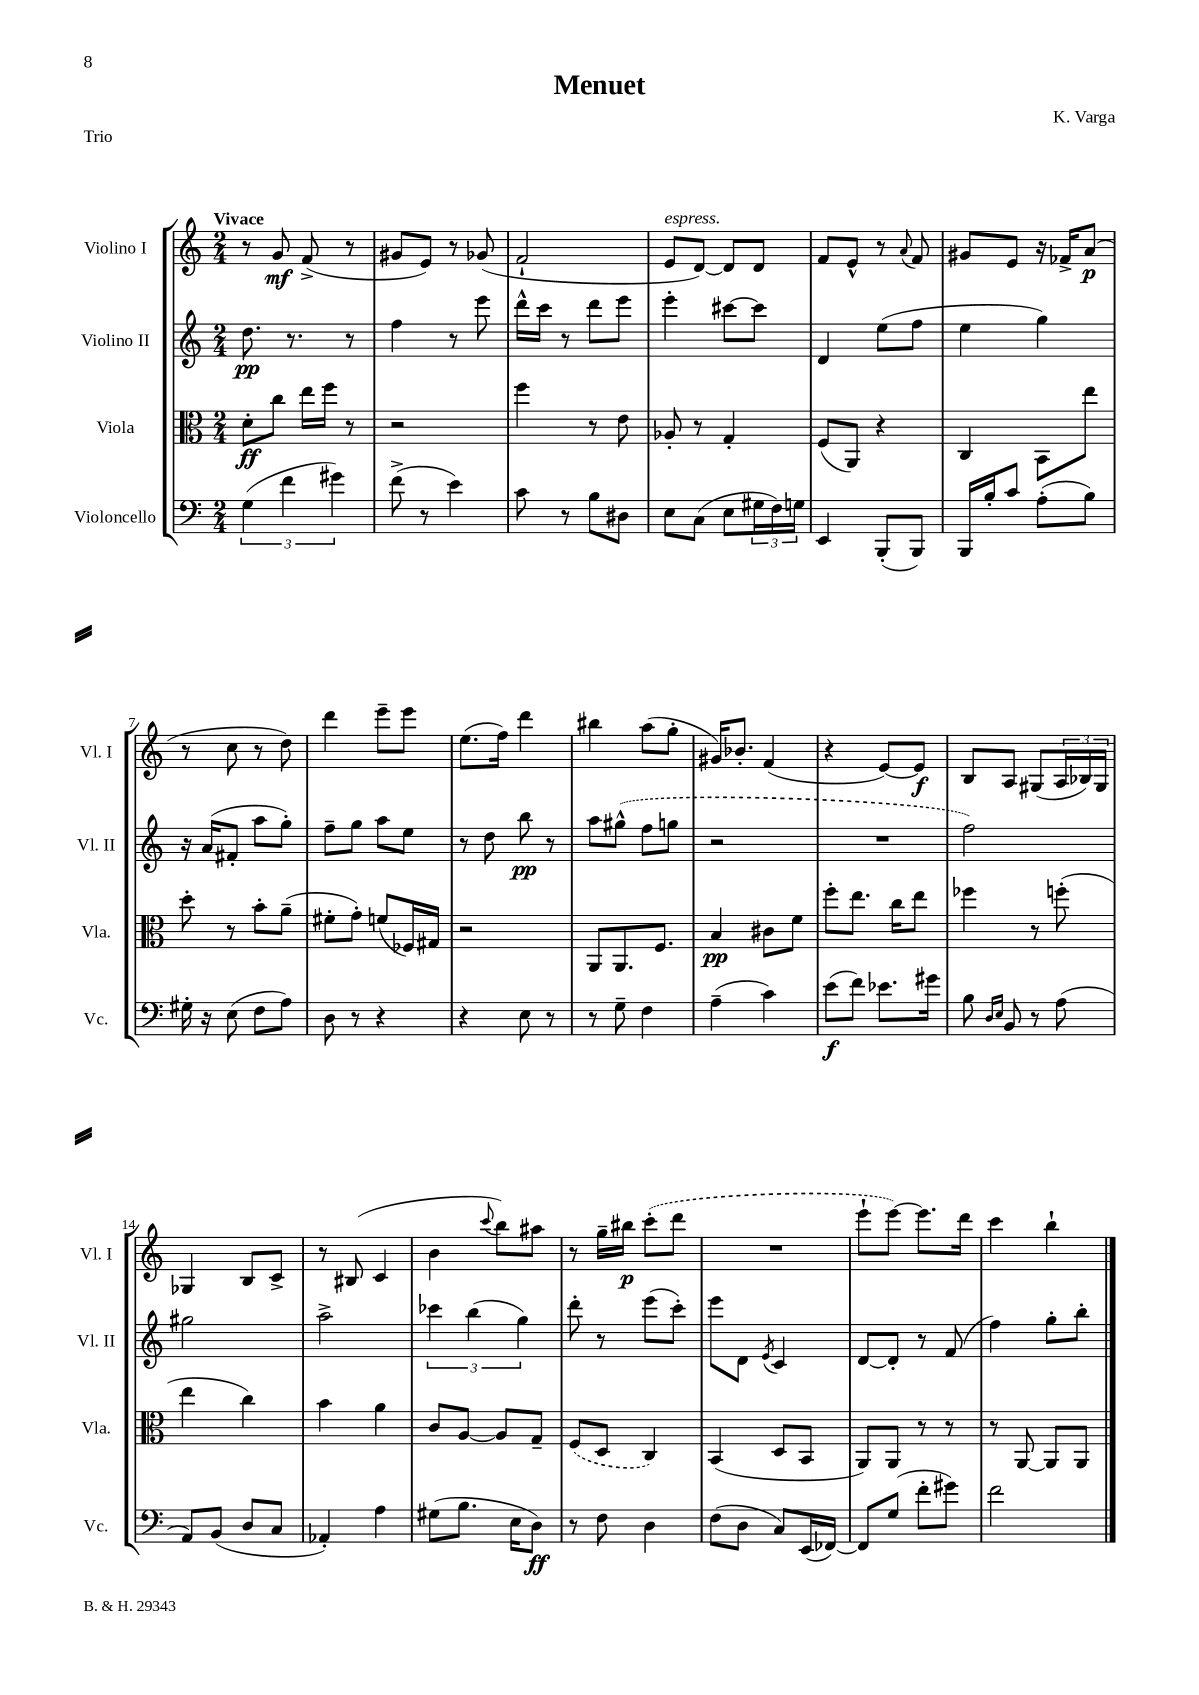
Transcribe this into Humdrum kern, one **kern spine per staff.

**kern	**dynam	**kern	**dynam	**kern	**dynam	**kern	**dynam
*part4	*part4	*part3	*part3	*part2	*part2	*part1	*part1
*staff4	*staff4	*staff3	*staff3	*staff2	*staff2	*staff1	*staff1
*I"Violoncello	*	*I"Viola	*	*I"Violino II	*	*I"Violino I	*
*I'Vc.	*	*I'Vla.	*	*I'Vl. II	*	*I'Vl. I	*
*clefF4	*	*clefC3	*	*clefG2	*	*clefG2	*
*k[]	*	*k[]	*	*k[]	*	*k[]	*
*M2/4	*	*M2/4	*	*M2/4	*	*M2/4	*
=1	=1	=1	=1	=1	=1	=1	=1
!	!	!	!	!	!	!LO:TX:a:B:t=Vivace	!
(6G\	.	8d'\L	ff	8.dd\	pp	8r	.
.	.	8cc\J	.	.	.	8g/	mf
6f\	.	.	.	.	.	.	.
.	.	.	.	8.r	.	.	.
.	.	16ee\LL	.	.	.	(8f^/	.
.	.	16ff\JJ	.	.	.	.	.
6g#X\)	.	.	.	.	.	.	.
.	.	8r	.	8r	.	8r	.
=2	=2	=2	=2	=2	=2	=2	=2
(8f^\	.	2r	.	4ff\	.	8g#X/L	.
8r	.	.	.	.	.	8e/J)	.
4e\)	.	.	.	8r	.	8r	.
.	.	.	.	8eee\	.	(8g-X/	.
=3	=3	=3	=3	=3	=3	=3	=3
8c\	.	4ff\	.	16ddd^^\LL	.	2f`/	.
.	.	.	.	16ccc\JJ	.	.	.
8r	.	.	.	8r	.	.	.
8B\L	.	8r	.	8ddd\L	.	.	.
8D#X\J	.	8e\	.	8eee\J	.	.	.
=4	=4	=4	=4	=4	=4	=4	=4
!	!	!	!	!	!	!LO:TX:a:i:t=espress.	!
8E\L	.	8A-X'/	.	4eee'\	.	8e/L	.
(8C\J	.	8r	.	.	.	[8d/J)	.
8E\L	.	4G'/	.	[8ccc#X\L	.	8d/L]	.
24G#X\L	.	.	.	8ccc#\J]	.	8d/J	.
24F\)	.	.	.	.	.	.	.
24Gn\JJ	.	.	.	.	.	.	.
=5	=5	=5	=5	=5	=5	=5	=5
4EE/	.	(8F/L	.	4d/	.	8f/L	.
.	.	8AA/J)	.	.	.	8e^^/J	.
(8BBB'/L	.	4r	.	(8ee\L	.	8r	.
.	.	.	.	.	.	8qqa/	.
8BBB/J)	.	.	.	8ff\J	.	8f/	.
=6	=6	=6	=6	=6	=6	=6	=6
16BBB/LL	.	4C/	.	4ee\	.	8g#X/L	.
16B'/J	.	.	.	.	.	.	.
8c/J	.	.	.	.	.	8e/J	.
(8A'\L	.	8BB\L	.	4gg\)	.	16r	.
.	.	.	.	.	.	16f-X^/KL	.
8B\J)	.	8ee\J	.	.	.	(8a/J	p
!!LO:LB:g=z
=7	=7	=7	=7	=7	=7	=7	=7
16G#X'\	.	8dd'\	.	16r	.	8r	.
16r	.	.	.	(16a/KL	.	.	.
(8E\	.	8r	.	8f#X'/J	.	8cc\	.
8F\L	.	8b'\L	.	8aa\L	.	8r	.
8A\J)	.	(8a~\J	.	8gg'\J)	.	8dd\)	.
=8	=8	=8	=8	=8	=8	=8	=8
8D\	.	8f#X'\L	.	8ff~\L	.	4ddd\	.
8r	.	8g'\J)	.	8gg\J	.	.	.
4r	.	(8fn/L	.	8aa\L	.	8eee~\L	.
.	.	16F-X/L)	.	8ee\J	.	8eee\J	.
.	.	16G#X/JJ	.	.	.	.	.
=9	=9	=9	=9	=9	=9	=9	=9
4r	.	2r	.	8r	.	(8.ee\L	.
.	.	.	.	8dd\	.	.	.
.	.	.	.	.	.	16ff\Jk)	.
8E\	.	.	.	8bb\	pp	4ddd\	.
8r	.	.	.	8r	.	.	.
=10	=10	=10	=10	=10	=10	=10	=10
8r	.	8AA/L	.	8aa\L	.	4bb#X\	.
8G~\	.	8.AA/	.	(8gg#X^^\J	.	.	.
4F\	.	.	.	8ff\L	.	(8aa\L	.
.	.	8.F/J	.	.	.	.	.
.	.	.	.	8ggn\J	.	8gg'\J	.
=11	=11	=11	=11	=11	=11	=11	=11
(4A~\	.	4B/	pp	2r	.	16g#X/KL)	.
.	.	.	.	.	.	8.b-X'/J	.
4c\)	.	8c#X\L	.	.	.	(4f/	.
.	.	8f\J	.	.	.	.	.
=12	=12	=12	=12	=12	=12	=12	=12
(8e\L	f	8ff'\L	.	2r	.	4r	.
8f\J)	.	8.ee\J	.	.	.	.	.
8.e-X\L	.	.	.	.	.	[8e/L)	.
.	.	16cc\KL	.	.	.	.	.
.	.	8ee\J	.	.	.	8e/J]	f
16g#X\Jk	.	.	.	.	.	.	.
=13	=13	=13	=13	=13	=13	=13	=13
8B\	.	4ff-X\	.	2ff\)	.	8B/L	.
16qqD/LL	.	.	.	.	.	.	.
16qqE/JJ	.	.	.	.	.	.	.
8BB/	.	.	.	.	.	8A/J	.
8r	.	8r	.	.	.	(8G#X/L	.
(8A\	.	(8ffn'\	.	.	.	24A/L	.
.	.	.	.	.	.	24B-X/)	.
.	.	.	.	.	.	24G#/JJ	.
!!LO:LB:g=z
=14	=14	=14	=14	=14	=14	=14	=14
8AA/L)	.	4ee\	.	2gg#X\	.	4G-X/	.
(8BB/J	.	.	.	.	.	.	.
8D/L	.	4cc\)	.	.	.	8B/L	.
8C/J	.	.	.	.	.	8c^/J	.
=15	=15	=15	=15	=15	=15	=15	=15
4AA-X'/)	.	4b\	.	2aa^\	.	8r	.
.	.	.	.	.	.	(8B#X/	.
4A\	.	4a\	.	.	.	4c/	.
=16	=16	=16	=16	=16	=16	=16	=16
(8G#X\L	.	8c/L	.	6ccc-X\	.	4b\	.
8.B\J	.	[8A/J	.	.	.	.	.
.	.	.	.	(6bb\	.	.	.
.	.	.	.	.	.	8qqccc/	.
.	.	8A/L]	.	.	.	8bb\L)	.
16E\KL	.	.	.	.	.	.	.
.	.	.	.	6gg\)	.	.	.
8D\J)	ff	8G~/J	.	.	.	8aa#X\J	.
=17	=17	=17	=17	=17	=17	=17	=17
8r	.	(8F/L	.	8ddd'\	.	8r	.
8F\	.	8D/J	.	8r	.	16gg~\LL	.
.	.	.	.	.	.	16bb#X\JJ	p
4D\	.	4C/)	.	(8eee\L	.	(8ccc'\L	.
.	.	.	.	8ccc'\J)	.	8ddd\J	.
=18	=18	=18	=18	=18	=18	=18	=18
(8F\L	.	(4BB/	.	8eee\L	.	2r	.
8D\J	.	.	.	8d\J	.	.	.
.	.	.	.	8qe/	.	.	.
8C/L)	.	8D/L	.	4c/	.	.	.
(16EE/L	.	8BB/J	.	.	.	.	.
[16FF-X/JJ)	.	.	.	.	.	.	.
=19	=19	=19	=19	=19	=19	=19	=19
8FF-/L]	.	8AA/L)	.	[8d/L	.	8eee`\L	.
(8G/J	.	8AA/J	.	8d'/J]	.	[8eee\J)	.
8f'\L	.	8r	.	8r	.	8.eee\L]	.
8g#X\J)	.	8r	.	(8f/	.	.	.
.	.	.	.	.	.	16ddd\Jk	.
=20	=20	=20	=20	=20	=20	=20	=20
2f\	.	8r	.	4ff\)	.	4ccc\	.
.	.	[8AA/	.	.	.	.	.
.	.	8AA/L]	.	8gg'\L	.	4bb`\	.
.	.	8AA/J	.	8bb'\J	.	.	.
==	==	==	==	==	==	==	==
*-	*-	*-	*-	*-	*-	*-	*-
